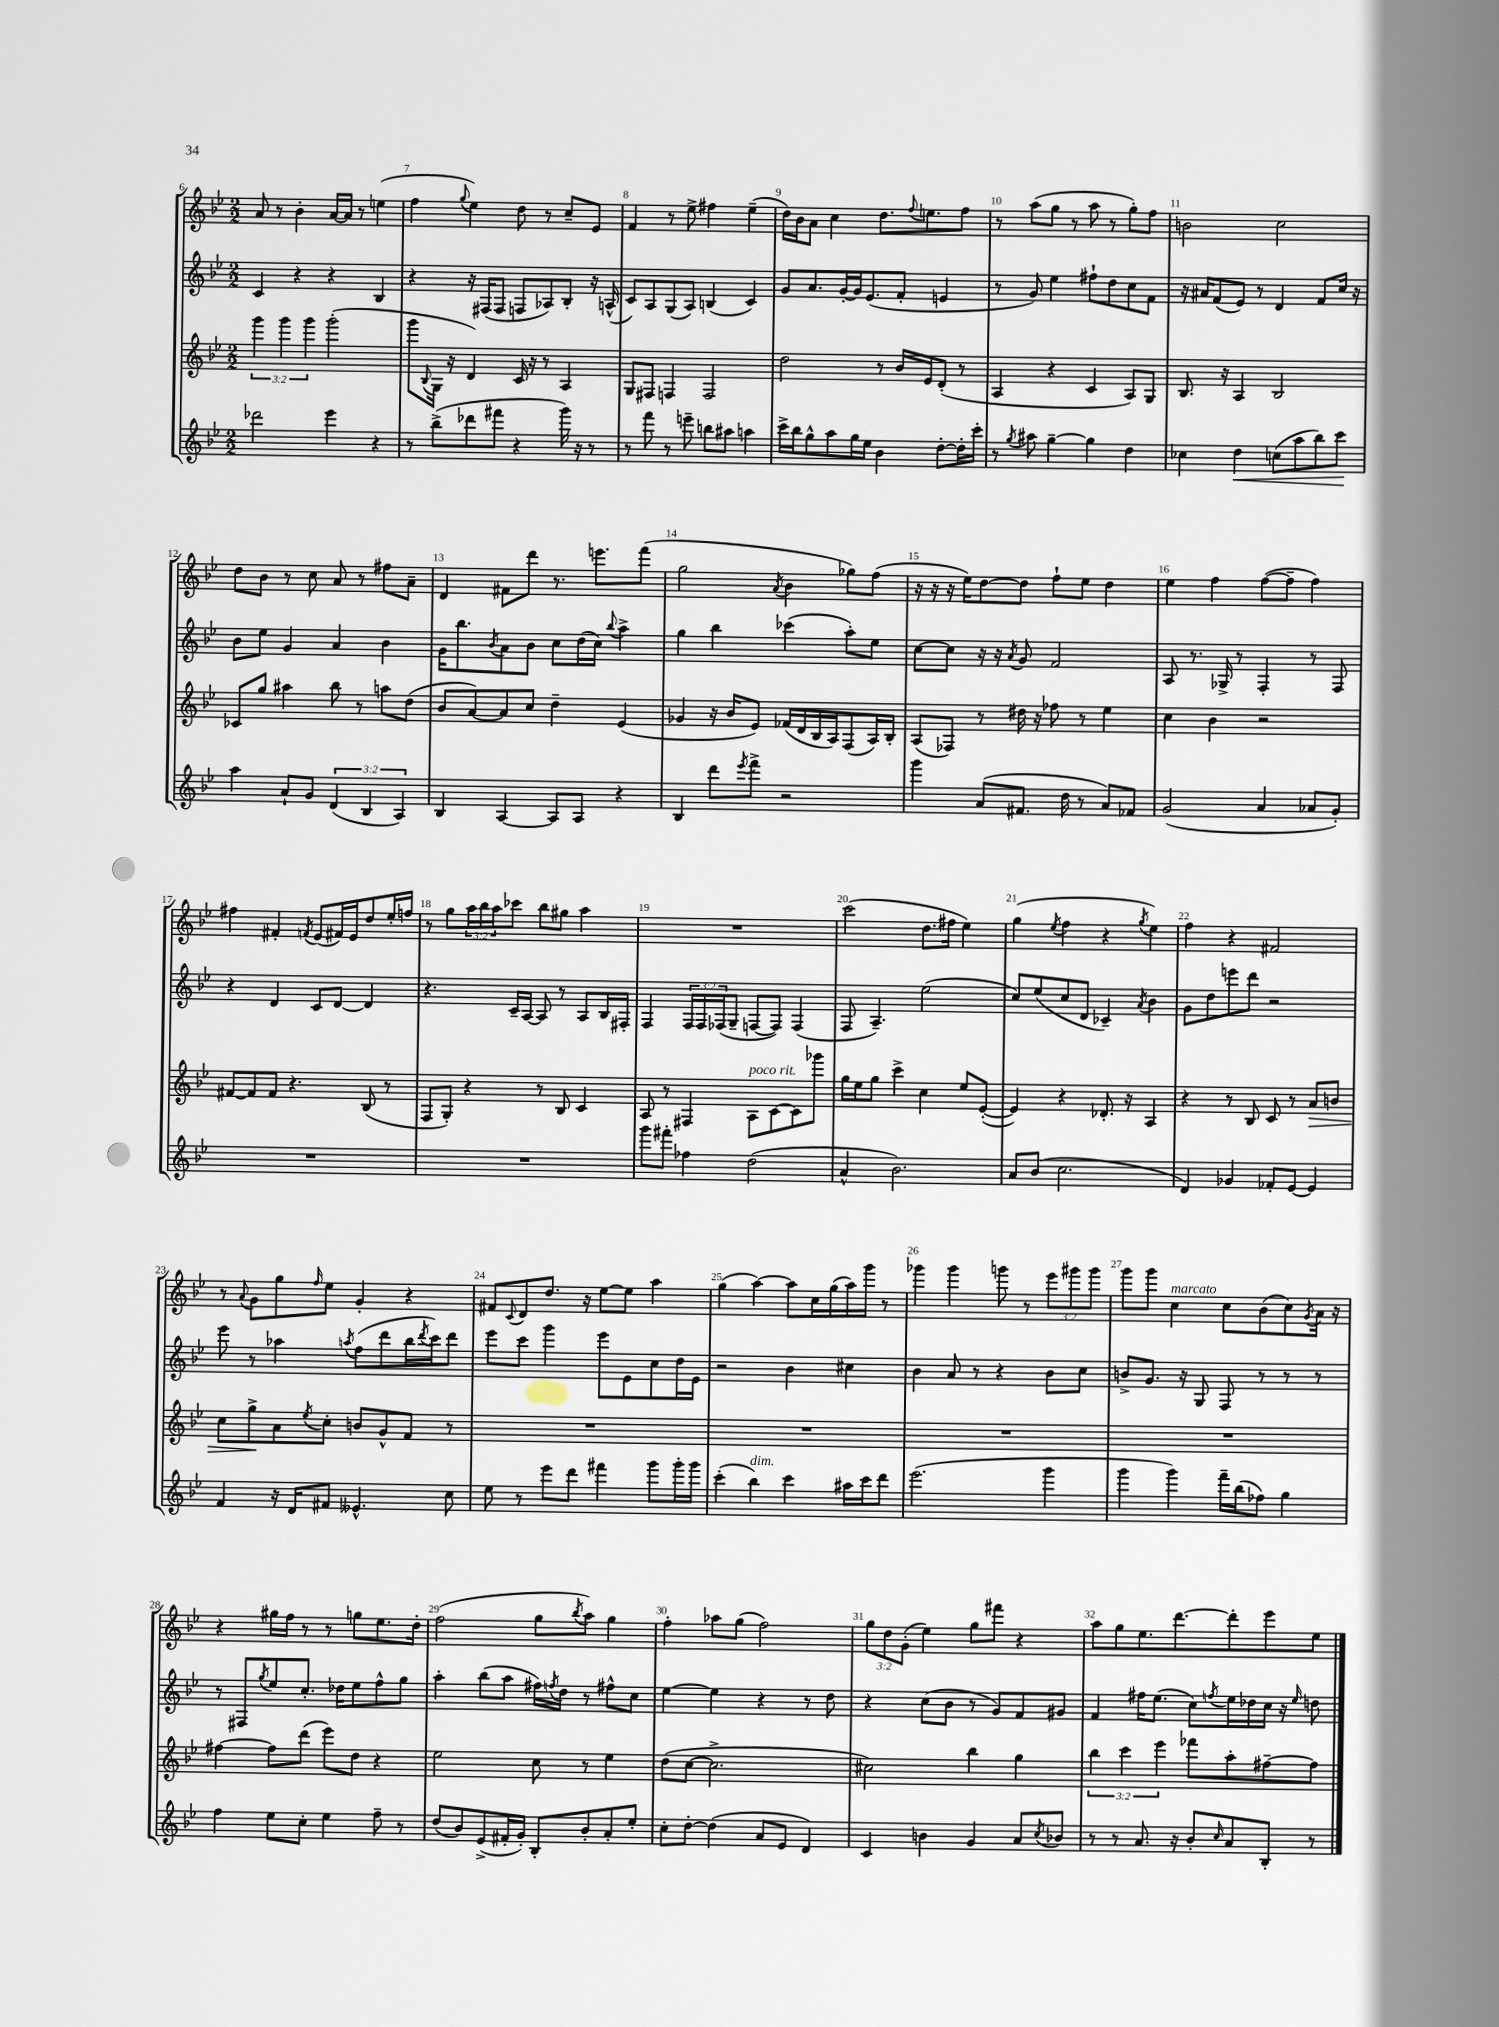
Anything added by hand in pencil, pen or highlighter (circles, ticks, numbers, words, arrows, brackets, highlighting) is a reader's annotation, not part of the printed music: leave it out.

**kern	**kern	**kern	**kern
*staff4	*staff3	*staff2	*staff1
*clefG2	*clefG2	*clefG2	*clefG2
*k[b-e-]	*k[b-e-]	*k[b-e-]	*k[b-e-]
*M2/2	*M2/2	*M2/2	*M2/2
2ddd-	6ggg	4c	8a
.	.	.	8r
.	6ggg	.	.
.	.	4r	4b-'
.	6ggg	.	.
4eee-	(2ggg'	4r	[16a
.	.	.	16a]
.	.	.	8r
4r	.	4B-	(4ee
=	=	=	=
8r	8ggg	4r	4ff
.	8qqB-	.	.
(8bb-^	16G	.	.
.	16r	.	.
.	.	.	8qqgg
8ddd-	4d)	16r	4ee-)
.	.	(16F#	.
8fff#	.	8F#	.
4r	16c	8F	8dd
.	16r	.	.
.	8r	8A-)	8r
16ggg)	4A	8B-'	8cc~
16r	.	.	.
8r	.	16r	8e-
.	.	(16A^^	.
=	=	=	=
8r	8G	8c)	4f
8fff	8F#	8A	.
8r	4F	(8G	8r
8eee~	.	8A)	8ee-^
8bb	2F	(4B	4ff#
8aa#	.	.	.
4aa	.	4c)	(4ee-~
=	=	=	=
16ccc^	2dd	8g	16dd)
16bb-	.	.	16b-
8gg^^	.	8.a	8a
8aa	.	.	4cc
.	.	[16g'	.
16gg	.	16g]	.
16ee-	.	(8.e-	.
4b-	8r	.	8.dd
.	16b-	8f'	.
.	.	.	8qqff
.	16e-	.	8.ee
[8dd'	(8d'	4e	.
16dd']	8r	.	8ff
16ccc'	.	.	.
=	=	=	=
8r	4A	8r	8r
8qgg	.	.	.
8aa#	.	8g)	(8aa
[4gg~	4r	4ee-	8gg
.	.	.	8r
4gg]	4c	8ff#`	8aa
.	.	8dd	8r
4dd	8A)	8cc	8gg')
.	8G	8f	8ff
=	=	=	=
4cc-	8.B-	16r	2b
.	.	16a#	.
.	.	(8f	.
.	16r	.	.
4dd	4A	8e-)	.
.	.	8r	.
(8cc	2B-	4d	2cc
8aa	.	.	.
8bb-)	.	8f	.
8ccc	.	16cc	.
.	.	16r	.
=	=	=	=
4aa	8c-	8b-	8dd
.	8gg	8ee-	8b-
8a`	4aa#	4g	8r
8g	.	.	8cc
(6d	8bb-	4a	8a
.	8r	.	8r
6B-	.	.	.
.	8aa	4b-	8ff#
6A)	.	.	.
.	(8dd	.	8a~
=	=	=	=
4B-	8b-	16g	4d
.	.	8.bb-	.
.	[8a)	.	.
.	.	8qb-	.
[4A	8a]	8a	8f#
.	8cc	8b-	8ddd
8A]	4dd~	8cc	8.r
8A	.	(16dd	.
.	.	16cc)	8.eee
.	.	8qqbb-	.
4r	(4e-	4aa^	.
.	.	.	(8fff
=	=	=	=
4B-	4g-	4gg	2gg
8ddd	16r	4bb-	.
.	16b-	.	.
8qeee-	.	.	.
8fff^	8e-)	.	.
.	.	.	8qa
2r	(16f-	(4ccc-	4b-
.	16d	.	.
.	16B-	.	.
.	16A)	.	.
.	(8F	8aa')	8gg-)
.	16A)	8ee-	(8ff
.	16B-'	.	.
=	=	=	=
4ggg	(8A	[8cc	16r
.	.	.	16r
.	8F-)	8cc]	16r
.	.	.	16ee-)
(8a	8r	16r	[8dd
.	.	16r	.
.	.	8qa	.
8.f#	16dd#	8g	8dd]
.	16r	.	.
.	8ff-	2f	8ff`
16dd	.	.	.
8r	8r	.	8ee-
8a)	4ee-	.	4dd
8f-	.	.	.
=	=	=	=
(2g	4cc	8A	4ee-
.	.	8.r	.
.	4b-	.	4ff
.	.	16G-^	.
.	.	8r	.
4a	2r	4F'	([8ff
.	.	.	8ff~]
8a-	.	8r	4ff)
8g')	.	8F	.
=	=	=	=
1r	[8f#	4r	4ff#
.	8f#]	.	.
.	8f#	4d	4f#'
.	4.r	.	.
.	.	.	8qf
.	.	8c	(8e-
.	.	[8d	16f#)
.	.	.	16e-
.	(8B-	4d]	8dd
.	8r	.	16ee-'
.	.	.	16ff
=	=	=	=
1r	8F	4.r	8r
.	8G')	.	8gg
.	4r	.	24aa
.	.	.	24bb-
.	.	.	24aa
.	.	16c~	8ccc-
.	.	[16A	.
.	8r	8A]	8bb-
.	8B-	8r	8gg#
.	4c	8A	4aa
.	.	16B-	.
.	.	16F#'	.
=	=	=	=
8ggg	8A	4F	1r
8fff#'	8r	.	.
4ff-	4F#	24F	.
.	.	24F	.
.	.	(24F-	.
.	.	8G~	.
(2dd	8A	[8F	.
.	[8c	8F])	.
.	8c]	(4F	.
.	8ggg-	.	.
=	=	=	=
4a^^	16gg	8F	(2ccc
.	16ee-	.	.
.	8gg	4.A~)	.
2.b-)	4ccc^	.	.
.	4cc	(2ee-	8.dd
.	.	.	16ff#
.	8ee-	.	4ee-)
.	([8e-'	.	.
=	=	=	=
8a	4e-])	8cc)	(4gg
(8b-	.	(8ee-	.
.	.	.	8qee-
2.cc	4r	8cc	4ff
.	.	8d	.
.	8.d-'	4c-~)	4r
.	16r	.	.
.	.	8qa	8qgg
.	4A	4b-	4ee-)
=	=	=	=
4d)	4r	8g	4ff
.	.	8dd	.
4g-	8r	8eee	4r
.	8B-	8ddd	.
8f-'	8c	2r	2f#
[8e-	8r	.	.
4e-]	8a	.	.
.	8b	.	.
=	=	=	=
4f	8cc	8eee-	8r
.	.	.	8qqa
.	8gg^	8r	8g
16r	8a	4aa-	8gg
16d	.	.	.
.	8qee-	.	16qqff
8f#	8cc'	.	8ee-
.	.	8qaa	.
4.e--^^	8b	(8ff	4g'
.	8g^^	8ddd	.
.	8f	16bb-	4r
.	.	8qddd	.
.	.	16ccc)	.
8cc	8r	8ddd	.
=	=	=	=
8ee-	1r	8eee-	8f#
.	.	.	8qqc
8r	.	8ccc	8d
8eee-	.	4ggg	8.dd
8ddd	.	.	.
.	.	.	16r
4fff#	.	8eee-	[8ee-
.	.	8e-	8ee-]
8ggg	.	8cc	4aa
16ggg'	.	16dd	.
16ggg	.	16e-	.
=	=	=	=
(4ccc'	1r	2r	(4gg
4bb-)	.	.	[4aa)
4ccc	.	4b-	8aa]
.	.	.	16cc
.	.	.	(16gg
16aa#	.	4cc#	16aa)
16ccc	.	.	16ggg
8ddd	.	.	8r
=	=	=	=
(2.eee-	1r	4b-	4ggg-
.	.	8a	4ggg-
.	.	8r	.
.	.	4r	8ggg
.	.	.	8r
4ggg	.	8b-	12eee-
.	.	.	12ggg#
.	.	8cc	.
.	.	.	12ggg#
=	=	=	=
4ggg	1r	8b^	8ggg
.	.	8.g	8ggg
4ggg)	.	.	4cc
.	.	16r	.
.	.	8G	.
16fff~	.	8F	8cc
(16bb-	.	.	.
8ff-)	.	8r	(8b-
4gg	.	8r	8cc)
.	.	.	8qg
.	.	8r	16a
.	.	.	16r
=	=	=	=
4ff	[4ff#	8r	4r
.	.	8F#	.
.	.	8qgg	.
8ee-	8ff#]	8ee-	16gg#
.	.	.	16ff
8cc'	(8ddd	8.cc'	8r
4ee-	8eee-)	.	8r
.	.	16dd-	.
.	8dd	8ee-	8gg
8ff~	4r	8ff^^	8.ee-
8r	.	8gg	.
.	.	.	16dd'
=	=	=	=
(8dd	2ee-	4aa'	(2ff
8b-)	.	.	.
(8e-^	.	(8bb-	.
16f#'	.	8aa	.
16g')	.	.	.
8B-'	8cc	16ff#)	8gg
.	.	8qff	.
.	.	16dd	.
.	.	.	8qbb-
8b-'	8r	8r	8aa)
8a'	4ee-	8ff#^^	4gg
8ee-'	.	8cc	.
=	=	=	=
8cc'	(8dd	[4ee-	4ff'
[8dd'	[8cc	.	.
(4dd]	2.cc^]	4ee-]	8aa-
.	.	.	(8gg
8a	.	4r	2ff)
8e-	.	.	.
4d)	.	8r	.
.	.	8dd	.
=	=	=	=
4c	2cc#)	4r	12gg
.	.	.	12dd
.	.	.	(12g'
4b	.	(8cc	4ee-)
.	.	8b-	.
4g	4bb-	8r	8gg
.	.	8g)	8fff#
8a	4gg	8f	4r
8qcc	.	.	.
8b-	.	8g#	.
=	=	=	=
8r	6bb-	4f	8aa
8r	.	.	8gg
.	6ccc	.	.
8.a	.	16ff#	8.ee-
.	.	(8.ee-	.
.	6eee-	.	.
16r	.	.	[8.ddd
8b-'	8fff-	8cc)	.
16qqcc	.	8qff	.
8a	8aa'	16ee-	8ddd']
.	.	16dd-	.
8B-'	[8ff#~	16cc	8eee-
.	.	16r	.
.	.	16qqee-	.
8r	8ff#]	8dd	8ee-
==	==	==	==
*-	*-	*-	*-
